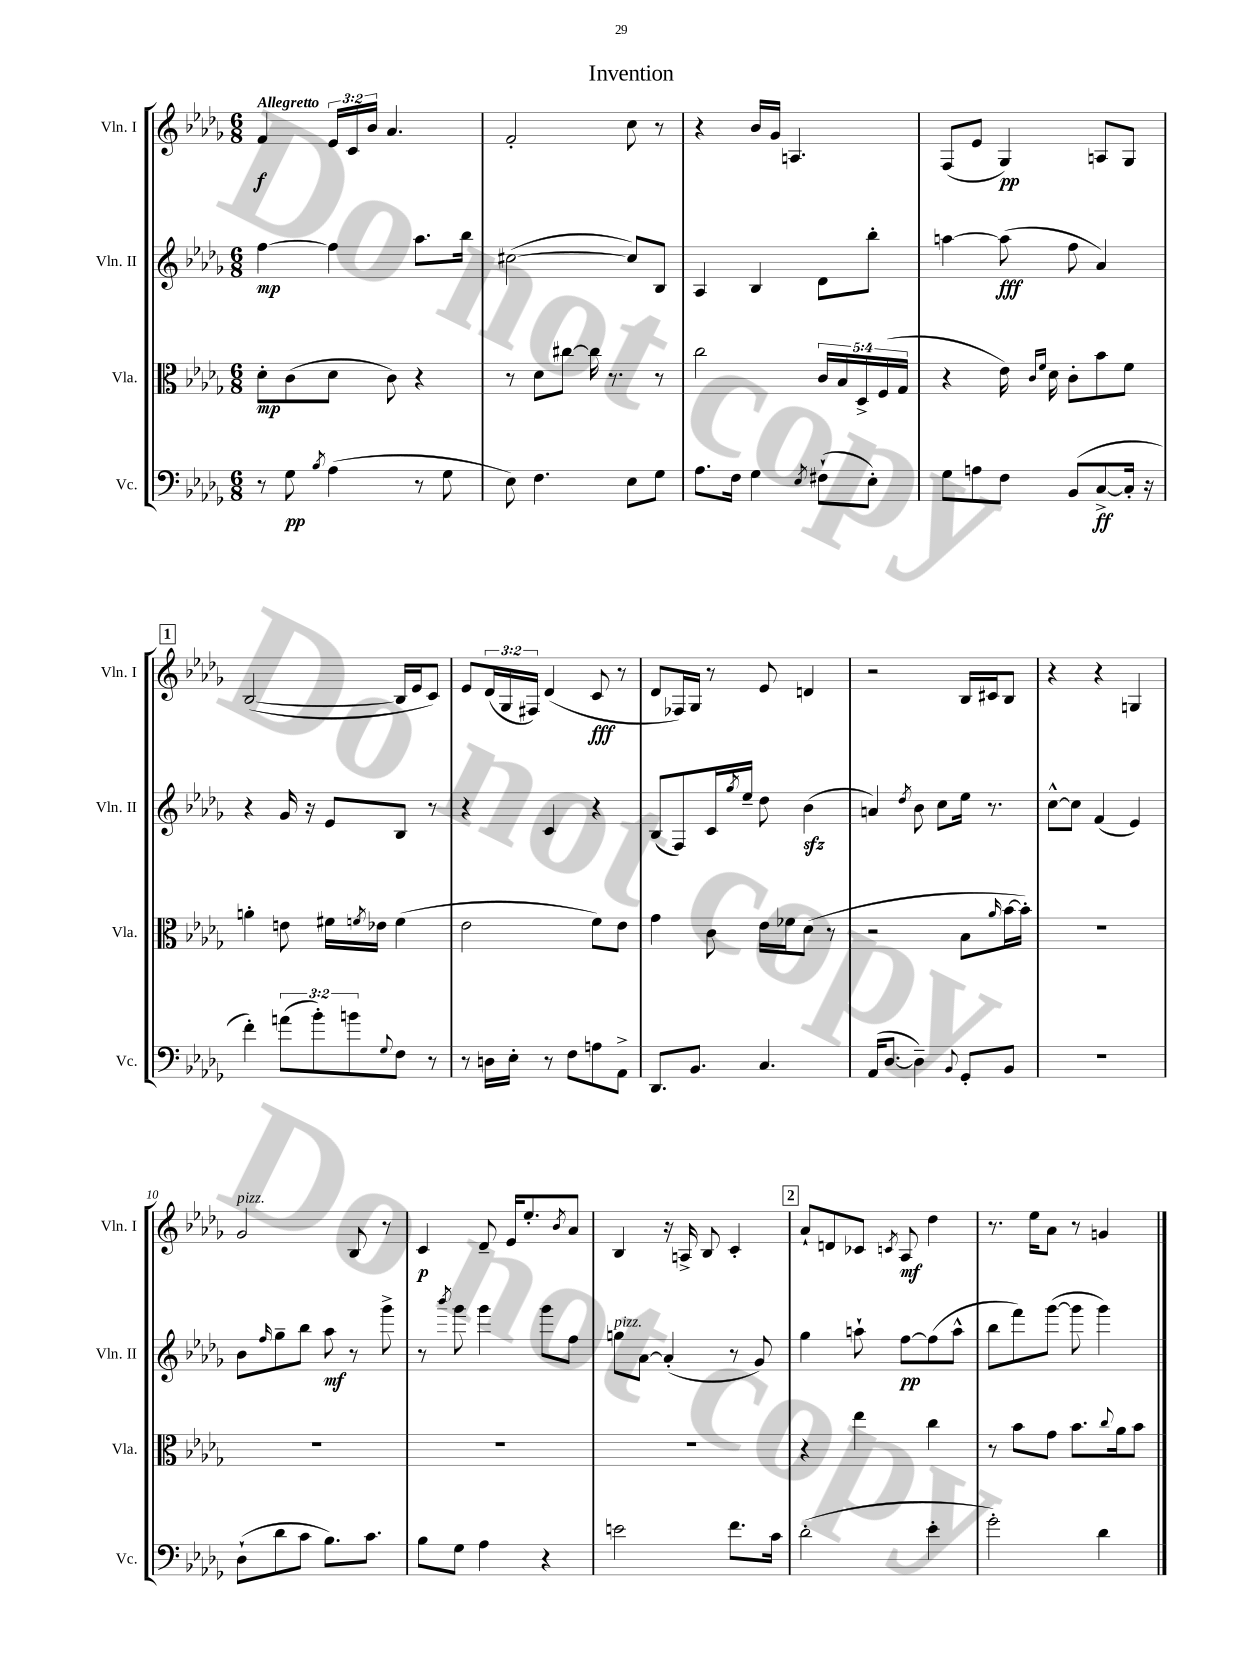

**kern	**dynam	**kern	**dynam	**kern	**dynam	**kern	**dynam
*part4	*part4	*part3	*part3	*part2	*part2	*part1	*part1
*staff4	*staff4	*staff3	*staff3	*staff2	*staff2	*staff1	*staff1
*I"Vc.	*	*I"Vla.	*	*I"Vln. II	*	*I"Vln. I	*
*I'Vc.	*	*I'Vla.	*	*I'Vln. II	*	*I'Vln. I	*
*clefF4	*	*clefC3	*	*clefG2	*	*clefG2	*
*k[b-e-a-d-g-]	*	*k[b-e-a-d-g-]	*	*k[b-e-a-d-g-]	*	*k[b-e-a-d-g-]	*
*M6/8	*	*M6/8	*	*M6/8	*	*M6/8	*
=1	=1	=1	=1	=1	=1	=1	=1
!	!	!	!	!	!	!LO:TX:a:B:t=Allegretto	!
8r	.	8d-'\L	mp	[4ff\	mp	4f/	f
8G-\	pp	(8c\	.	.	.	.	.
8qB-/	.	.	.	.	.	.	.
(4A-\	.	8d-\J	.	4ff\]	.	24e-/LL	.
.	.	.	.	.	.	24c/	.
.	.	.	.	.	.	24b-/JJ	.
.	.	8c\)	.	.	.	4.a-/	.
8r	.	4r	.	8.aa-\L	.	.	.
8G-\	.	.	.	.	.	.	.
.	.	.	.	16bb-\Jk	.	.	.
=2	=2	=2	=2	=2	=2	=2	=2
8E-\)	.	8r	.	([2cc#X\	.	2f'/	.
4.F\	.	8d-\L	.	.	.	.	.
.	.	[8cc#X\J	.	.	.	.	.
.	.	16cc#\]	.	.	.	.	.
.	.	8.r	.	.	.	.	.
8E-\L	.	.	.	8cc#/L])	.	8cc\	.
8G-\J	.	8r	.	8B-/J	.	8r	.
=3	=3	=3	=3	=3	=3	=3	=3
8.A-\L	.	2cc\	.	4A-/	.	4r	.
16F\Jk	.	.	.	.	.	.	.
4G-\	.	.	.	4B-/	.	16b-/LL	.
.	.	.	.	.	.	16g-/JJ	.
.	.	.	.	.	.	4.An/	.
8qE-/	.	.	.	.	.	.	.
(8F#X`\L	.	20c/LL	.	8d-\L	.	.	.
.	.	20B-/	.	.	.	.	.
.	.	20D-^/	.	.	.	.	.
8E-'\J)	.	.	.	8bb-'\J	.	.	.
.	.	(20F/	.	.	.	.	.
.	.	20G-/JJ	.	.	.	.	.
=4	=4	=4	=4	=4	=4	=4	=4
8G-\L	.	4r	.	[4aan\	.	(8F/L	.
8An\	.	.	.	.	.	8e-/J	.
8F\J	.	16e-\)	.	(8aa\]	fff	4G-/)	pp
.	.	16qqc/LL	.	.	.	.	.
.	.	16qqf/JJ	.	.	.	.	.
.	.	16d-\	.	.	.	.	.
(8BB-/L	.	8c'\L	.	8ff\	.	.	.
[8C^/	ff	8b-\	.	4a-/)	.	8An/L	.
16C'/Jk]	.	8f\J	.	.	.	8G-/J	.
16r	.	.	.	.	.	.	.
!!LO:LB:g=z
!!LO:REH:place=s1:t=1
=5	=5	=5	=5	=5	=5	=5	=5
4f'\)	.	4an'\	.	4r	.	([2B-/	.
(12an\L	.	8en\	.	16g-/	.	.	.
.	.	.	.	16r	.	.	.
12b-'\)	.	.	.	.	.	.	.
.	.	16f#X\LL	.	8e-/L	.	.	.
12bn\	.	.	.	.	.	.	.
.	.	8qfn/	.	.	.	.	.
.	.	16e-X\JJ	.	.	.	.	.
8qqG-/	.	.	.	.	.	.	.
8F\J	.	(4f\	.	8B-/J	.	16B-/LL]	.
.	.	.	.	.	.	16e-/J	.
8r	.	.	.	8r	.	8c/J)	.
=6	=6	=6	=6	=6	=6	=6	=6
8r	.	2e-\	.	4r	.	8e-/L	.
16Dn\LL	.	.	.	.	.	(24d-/L	.
.	.	.	.	.	.	24G-/	.
16E-'\JJ	.	.	.	.	.	.	.
.	.	.	.	.	.	24F#X/JJ)	.
8r	.	.	.	4c/	.	(4d-/	.
8F\L	.	.	.	.	.	.	.
8An\	.	8f\L)	.	4r	.	8c/	fff
8AA-^\J	.	8e-\J	.	.	.	8r	.
=7	=7	=7	=7	=7	=7	=7	=7
8.DD-/L	.	4g-\	.	(8B-/L	.	8d-/L	.
.	.	.	.	8F/)	.	16F-X/L)	.
8.BB-/J	.	.	.	.	.	16G-/JJ	.
.	.	8c\	.	16c/L	.	8r	.
.	.	.	.	8qgg-/	.	.	.
.	.	.	.	16ee-~/JJ	.	.	.
4.C/	.	16e-\LL	.	8dd-\	.	8e-/	.
.	.	16f-X\J	.	.	.	.	.
.	.	(8d-\J	.	(4b-zz\	.	4dn/	.
.	.	8r	.	.	.	.	.
=8	=8	=8	=8	=8	=8	=8	=8
(16AA-/KL	.	2r	.	4an/)	.	2r	.
[8.D-/J	.	.	.	.	.	.	.
.	.	.	.	8qdd-/	.	.	.
4D-~\])	.	.	.	8b-\	.	.	.
.	.	.	.	8cc\L	.	.	.
8qqBB-/	.	.	.	.	.	.	.
8GG-'/L	.	8B-\L	.	16ee-\Jk	.	16B-/LL	.
.	.	.	.	8.r	.	16c#X/J	.
.	.	16qqa-/	.	.	.	.	.
8BB-/J	.	[16b-\L	.	.	.	8B-/J	.
.	.	16b-'\JJ])	.	.	.	.	.
=9	=9	=9	=9	=9	=9	=9	=9
2.r	.	2.r	.	[8cc^^\L	.	4r	.
.	.	.	.	8cc\J]	.	.	.
.	.	.	.	(4f/	.	4r	.
.	.	.	.	4e-/)	.	4Gn/	.
!!LO:LB:g=z
=10	=10	=10	=10	=10	=10	=10	=10
!	!	!	!	!	!	!LO:TX:a:i:t=pizz.	!
(8D-`\L	.	2.r	.	8b-\L	.	2g-/	.
.	.	.	.	16qqff/	.	.	.
8d-\	.	.	.	8gg-~\	.	.	.
8c\J	.	.	.	8bb-\J	.	.	.
8.B-\L)	.	.	.	8aa-\	mf	.	.
.	.	.	.	8r	.	8B-/	.
8.c\J	.	.	.	.	.	.	.
.	.	.	.	8ggg-^\	.	8r	.
=11	=11	=11	=11	=11	=11	=11	=11
8B-\L	.	2.r	.	8r	.	4c/	p
.	.	.	.	8qbbb-/	.	.	.
8G-\J	.	.	.	8ggg-\	.	.	.
4A-\	.	.	.	4ggg-\	.	8d-~/	.
.	.	.	.	.	.	16e-/KL	.
.	.	.	.	.	.	8.ee-'/	.
4r	.	.	.	8ggg-\L	.	.	.
.	.	.	.	.	.	8qb-/	.
.	.	.	.	8ff\J	.	8a-/J	.
=12	=12	=12	=12	=12	=12	=12	=12
!	!	!	!	!LO:TX:a:i:t=pizz.	!	!	!
2en\	.	2.r	.	8ggn\L	.	4B-/	.
.	.	.	.	[8a-\J	.	.	.
.	.	.	.	(4a-'/]	.	16r	.
.	.	.	.	.	.	16An^/	.
.	.	.	.	.	.	8B-/	.
8.f\L	.	.	.	8r	.	4c'/	.
.	.	.	.	8g-/)	.	.	.
16c\Jk	.	.	.	.	.	.	.
!!LO:REH:place=s1:t=2
=13	=13	=13	=13	=13	=13	=13	=13
(2d-'\	.	4r	.	4gg-\	.	8a-`/L	.
.	.	.	.	.	.	8dn/	.
.	.	4ee-\	.	8aan`\	.	8c-X/J	.
.	.	.	.	.	.	8qcn/	.
.	.	.	.	[8ff\L	pp	8A-/	mf
4e-'\	.	4cc\	.	(8ff\]	.	4dd-\	.
.	.	.	.	8aa^^\J	.	.	.
=14	=14	=14	=14	=14	=14	=14	=14
2g-'\)	.	8r	.	8bb-\L	.	8.r	.
.	.	8b-\L	.	8fff\)	.	.	.
.	.	.	.	.	.	16ee-\KL	.
.	.	8g-\J	.	([8ggg-\J	.	8a-\J	.
.	.	8.b-\L	.	8ggg-\]	.	8r	.
4d-\	.	.	.	4ggg-\)	.	4gn/	.
.	.	8qqcc/	.	.	.	.	.
.	.	16a-\k	.	.	.	.	.
.	.	8b-\J	.	.	.	.	.
==	==	==	==	==	==	==	==
*-	*-	*-	*-	*-	*-	*-	*-
